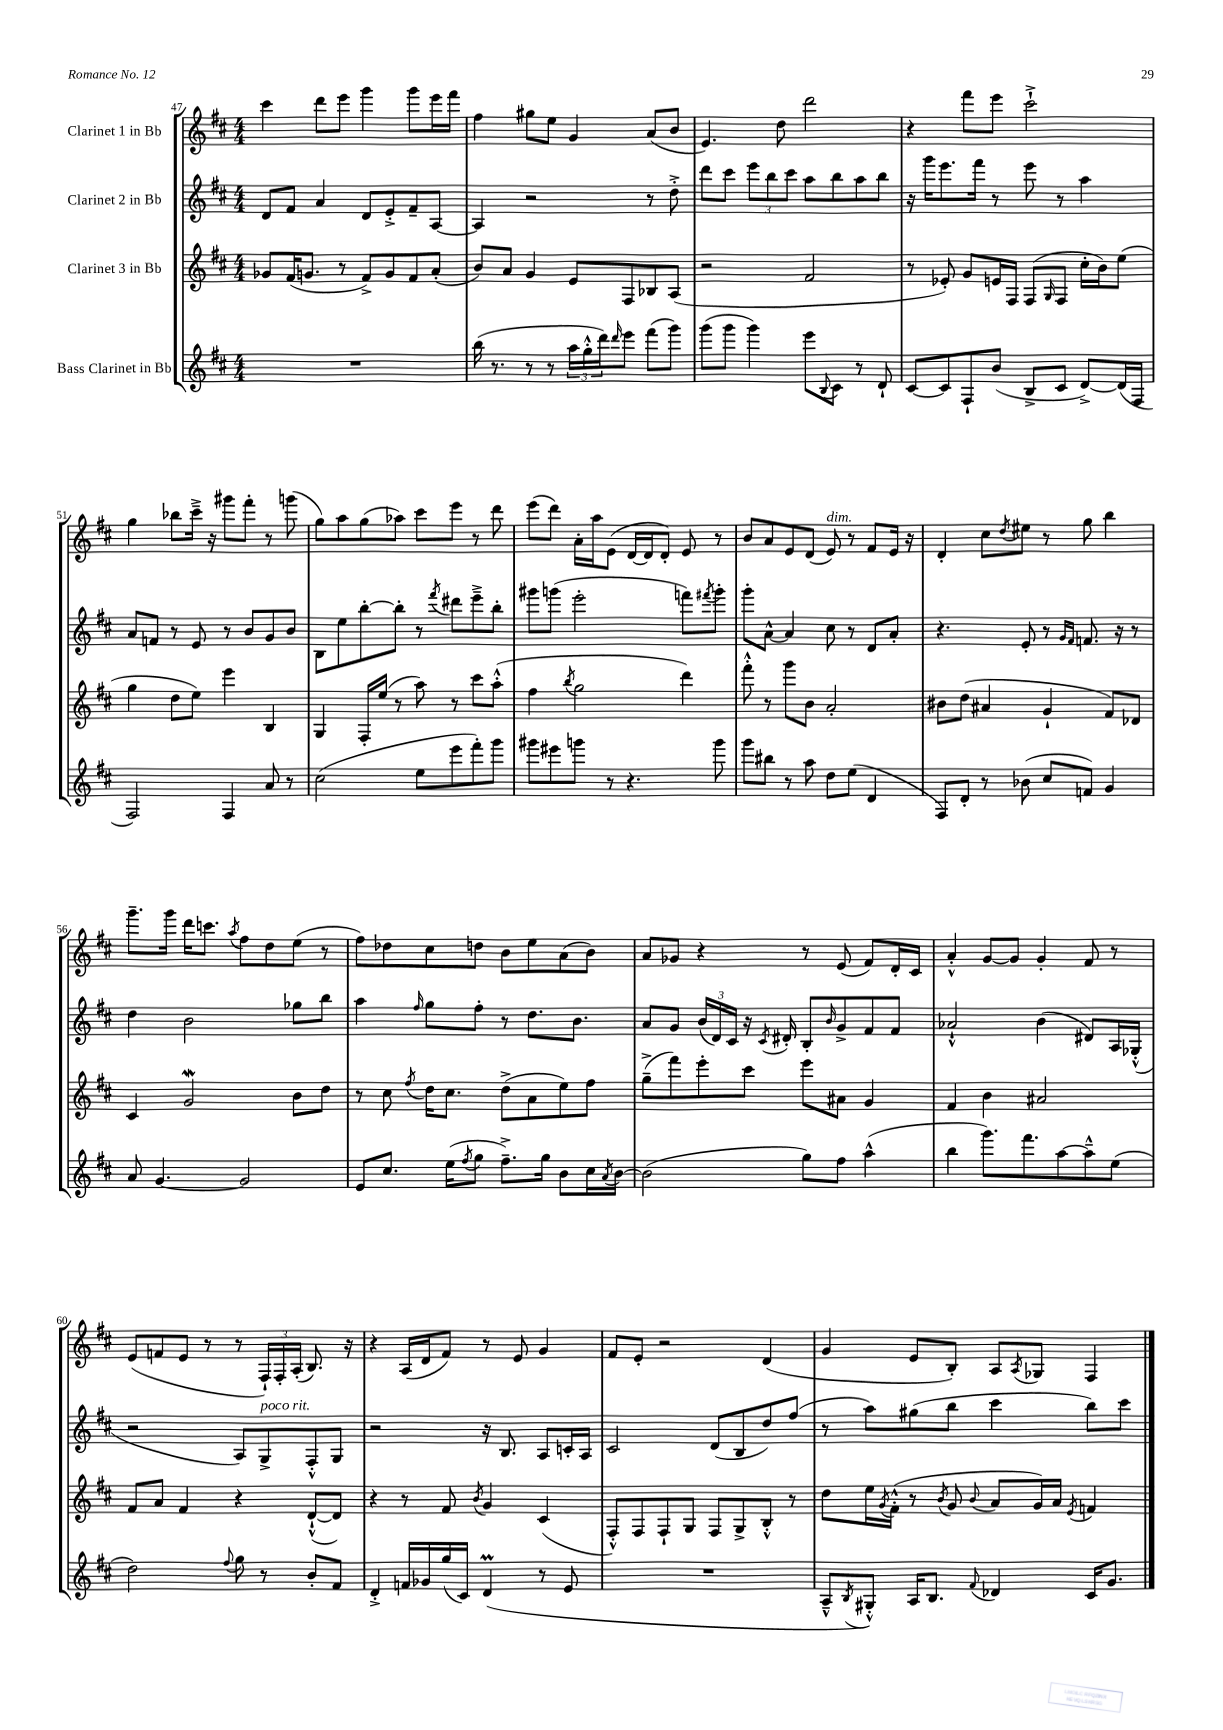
<<
\new StaffGroup <<
\new Staff = "s0" \with { instrumentName = "Clarinet 1 in Bb" } {
    \clef treble \key d \major \numericTimeSignature \time 4/4
    cis'''4 d'''8 e'''8 g'''4 g'''8 e'''16 fis'''16 |
    fis''4 gis''8 e''8 g'4 a'8( b'8 |
    e'4.) d''8 d'''2 |
    r4 fis'''8 e'''8 cis'''2-!-> |
    g''4 bes''8 cis'''16---> r16 gis'''8 fis'''8-. r8 g'''8( |
    g''8) a''8 g''8( aes''8) cis'''8 e'''8 r8 d'''8 |
    e'''8( d'''8) a'16-. a''16 e'8( d'16~ d'16 d'8-.) e'8 r8 |
    b'8 a'8 e'8 d'8( e'8^\markup { \italic "dim." }) r8 fis'8 e'16 r16 |
    d'4-. cis''8 \acciaccatura { d''8 } eis''8 r8 g''8 b''4 |
    g'''8.-- g'''16 d'''16 c'''8. \acciaccatura { a''8 } fis''8 d''8 e''8( r8 |
    fis''8) des''8 cis''8 d''8 b'8 e''8 a'8( b'8) |
    a'8 ges'8 r4 r8 e'8( fis'8) d'16-. cis'16 |
    a'4-.-^ g'8~ g'8 g'4-. fis'8 r8 |
    e'8( f'8 e'8 r8 r8 \tuplet 3/2 { fis16-!) fis16-. a16-.( } b8.) r16 |
    r4 a16( d'16 fis'8) r8 e'8 g'4 |
    fis'8 e'8-. r2 d'4( |
    g'4 e'8 b8-.) a8 \acciaccatura { a8 } ges8 fis4 \bar "|." |
}
\new Staff = "s1" \with { instrumentName = "Clarinet 2 in Bb" } {
    \clef treble \key d \major \numericTimeSignature \time 4/4
    d'8 fis'8 a'4 d'8 e'8-.-> fis'8-- a8~ |
    a4 r2 r8 d''8-.-> |
    d'''8 cis'''8 \tuplet 3/2 { e'''8 b''8 cis'''8 } a''8 b''8 a''8 b''8 |
    r16 g'''16 e'''8. fis'''16 r8 e'''8 r8 a''4 |
    a'8 f'8 r8 e'8 r8 b'8 g'8 b'8 |
    b8 e''8 b''8~-. b''8-. r8 \acciaccatura { fis'''8 } dis'''8 e'''8---> b''8-. |
    gis'''8 g'''8( e'''2-. f'''8) \acciaccatura { fis'''8 } g'''8-. |
    g'''8-. a'8~-^ a'4 cis''8 r8 d'8 a'8-. |
    r4. e'8-. r8 \grace { g'16 fis'16 } f'8. r16 r8 |
    d''4 b'2 ges''8 b''8 |
    a''4 \grace { fis''16 } g''8 fis''8-. r8 d''8. b'8. |
    a'8 g'8 \tuplet 3/2 { b'16( d'16) cis'16 } r16 \acciaccatura { cis'8 } dis'16-. b8-. \grace { b'16 } g'8-> fis'8 fis'8 |
    aes'2-!-^ b'4( dis'8) a16 ges16-.-^( |
    r2 a8) g8->^\markup { \italic "poco rit." } fis8-.-^ g8 |
    r2 r16 b8. a8 c'16-. a16 |
    cis'2 d'8( b8 d''8) fis''8( |
    r8 a''8) gis''8( b''8 cis'''4 b''8) cis'''8 \bar "|." |
}
\new Staff = "s2" \with { instrumentName = "Clarinet 3 in Bb" } {
    \clef treble \key d \major \numericTimeSignature \time 4/4
    ges'8 fis'16( g'8. r8 fis'8->) g'8 fis'8 a'8-.( |
    b'8) a'8 g'4 e'8 fis8 bes8 a8( |
    r2 fis'2 |
    r8 ees'8-.) g'8 e'16 fis16 fis8( \grace { g16 } fis8 cis''16-. b'16) e''8( |
    g''4 d''8 e''8) e'''4 b4 |
    g4 fis16-. e''16( r8 a''8) r8 cis'''8 a''8-.-^( |
    fis''4 \acciaccatura { b''8 } g''2 d'''4) |
    fis'''8-.-^ r8 g'''8 b'8 a'2-. |
    bis'8 d''8( ais'4 g'4-! fis'8) des'8 |
    cis'4 g'2\mordent b'8 d''8 |
    r8 cis''8 \acciaccatura { fis''8 } d''16 cis''8. d''8->( a'8 e''8) fis''8 |
    g''8--->( fis'''8) e'''8-. cis'''8 e'''8 ais'8 g'4 |
    fis'4 b'4 ais'2 |
    fis'8 a'8 fis'4 r4 d'8~-!-^( d'8) |
    r4 r8 fis'8 \acciaccatura { b'8 } g'4 cis'4( |
    fis8-.-^) fis8 fis8-! g8 fis8 g8-> b8-.-^ r8 |
    d''8 e''16 \acciaccatura { g'8 } fis'16-.-^( r8 \acciaccatura { b'8 } g'8 \appoggiatura { b'8 } a'8 g'16) a'16 \acciaccatura { e'8 } f'4 \bar "|." |
}
\new Staff = "s3" \with { instrumentName = "Bass Clarinet in Bb" } {
    \clef treble \key d \major \numericTimeSignature \time 4/4
    R1 |
    b''16( r8. r8 r8 \tuplet 3/2 { a''16 g''16-.-^ d'''16) } \grace { d'''16 } e'''8 fis'''8( g'''8) |
    g'''8( g'''8 g'''4) e'''8 \appoggiatura { b8 } cis'8 r8 d'8-! |
    cis'8~ cis'8 fis8-! b'8( b8-> cis'8 d'8~->) d'16( fis16 |
    fis2) fis4 a'8 r8 |
    cis''2( e''8 e'''8 fis'''8-.) g'''8 |
    gis'''8 eis'''8 g'''8 r8 r4. g'''8 |
    g'''8 bis''8 r8 a''8 d''8 e''8( d'4 |
    fis8) d'8-. r8 bes'8( cis''8 f'8) g'4 |
    a'8 g'4.~ g'2 |
    e'8 cis''8. e''16( \acciaccatura { fis''8 } g''8 fis''8.--->) g''16 b'8 cis''16 \acciaccatura { a'8 } b'16~ |
    b'2( g''8) fis''8 a''4-^( |
    b''4 g'''8.) fis'''8. a''8~ a''8---^ e''8( |
    d''2) \appoggiatura { fis''8 } g''8 r8 b'8-. fis'8 |
    d'4-.-> f'16 ges'16 g''16( cis'16) d'4\prall( r8 e'8 |
    R1 |
    a8---^ \acciaccatura { b8 } gis8-.-^) a16 b8. \appoggiatura { fis'8 } des'4 cis'16 g'8. \bar "|." |
}
>>
>>
\layout { \context { \Score currentBarNumber = #47 } }
